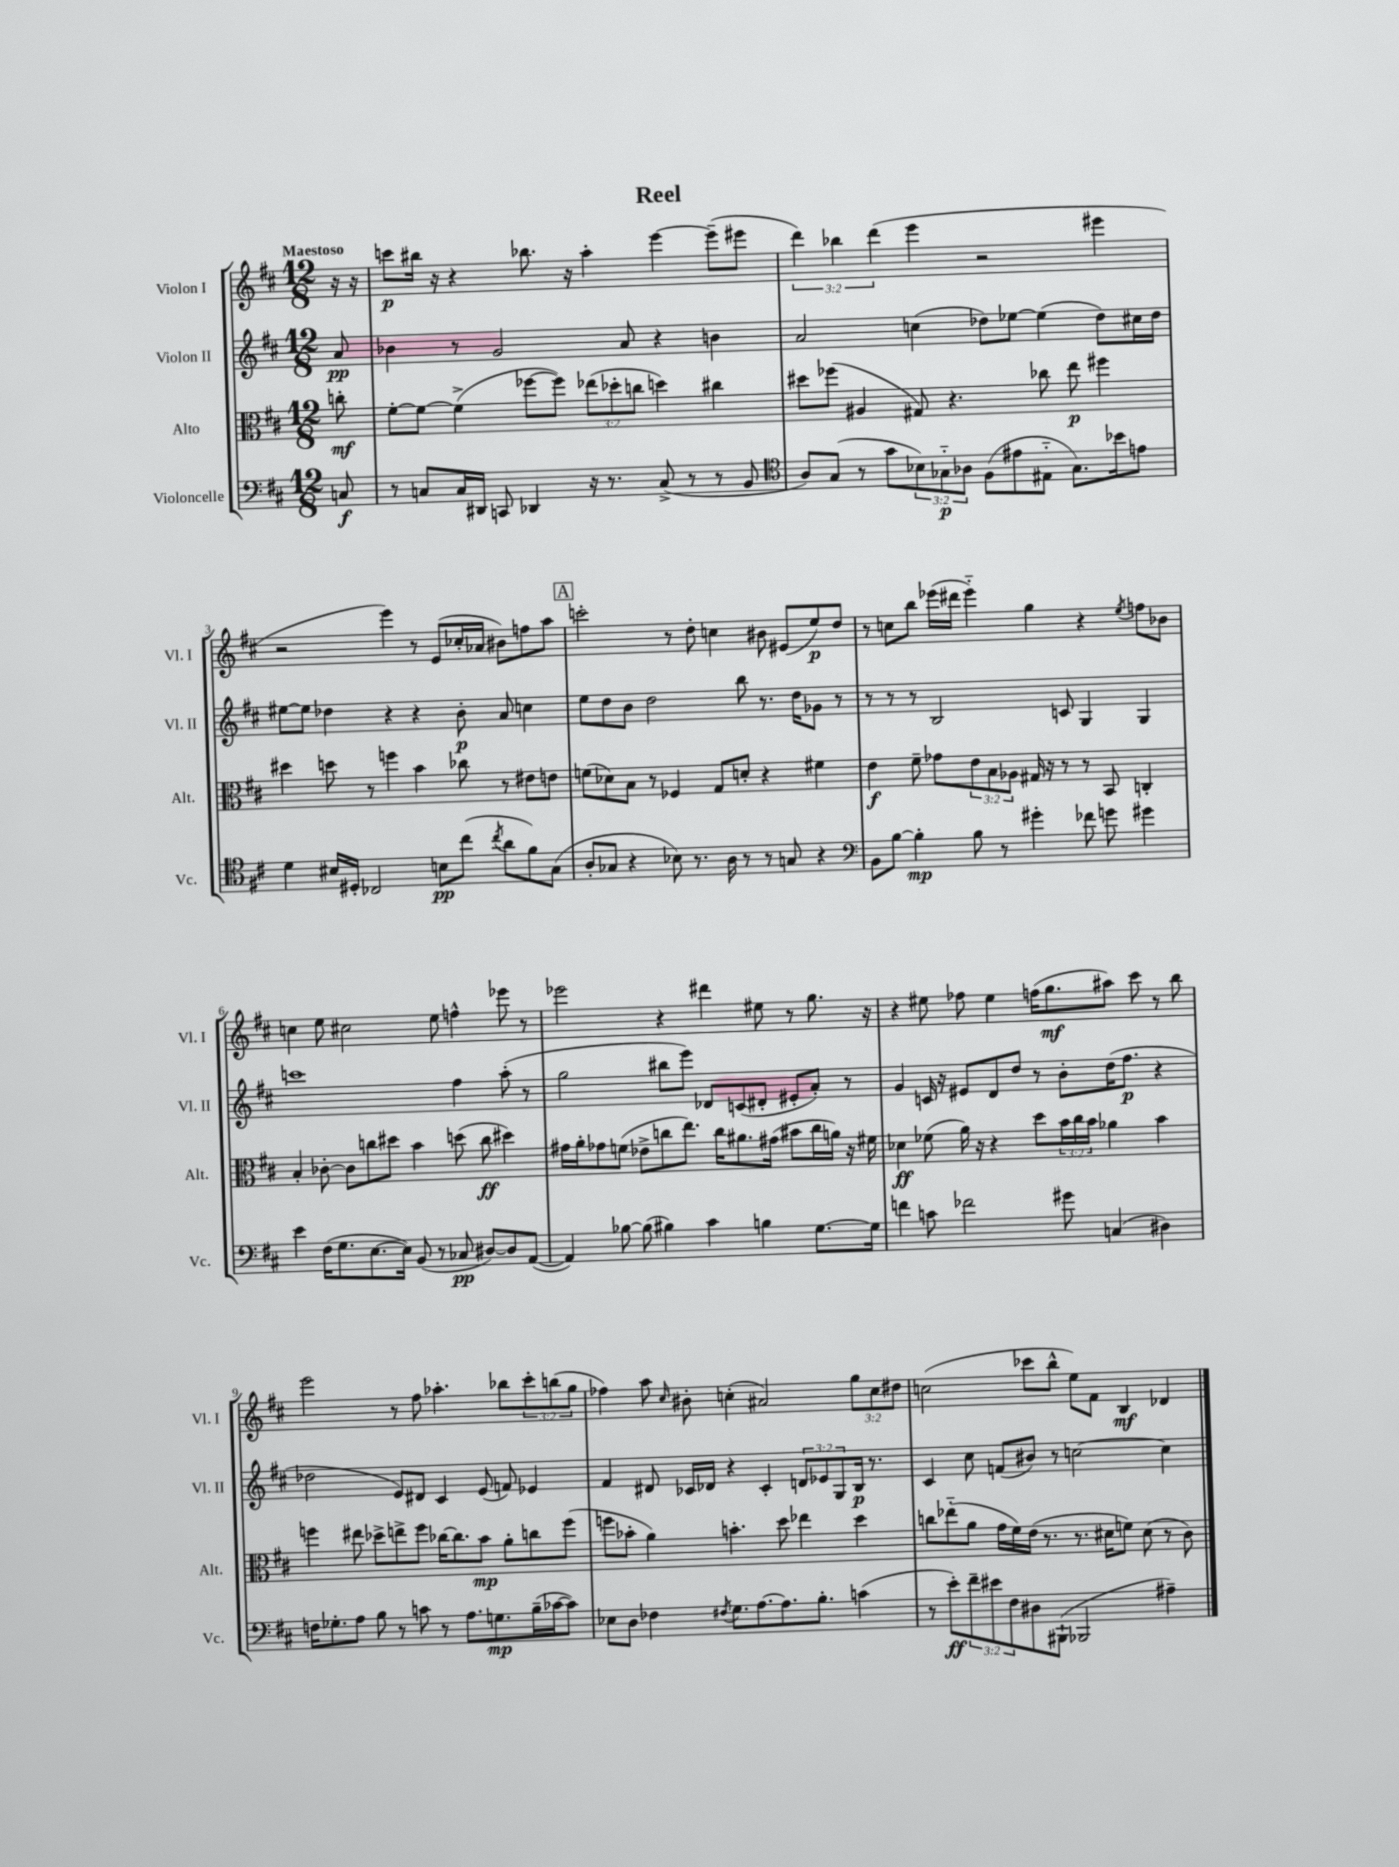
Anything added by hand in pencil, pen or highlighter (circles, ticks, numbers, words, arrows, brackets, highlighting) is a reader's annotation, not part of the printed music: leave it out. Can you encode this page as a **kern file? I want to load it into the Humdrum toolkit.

**kern	**kern	**kern	**kern
*staff4	*staff3	*staff2	*staff1
*clefF4	*clefC3	*clefG2	*clefG2
*k[f#c#]	*k[f#c#]	*k[f#c#]	*k[f#c#]
*M12/8	*M12/8	*M12/8	*M12/8
8C	8cc'	8a	16r
.	.	.	16r
=	=	=	=
8r	[8f#'	4b-	8ccc
8C	8f#_	.	16bb#
.	.	.	16r
16C	(4f#^]	8r	4r
16DD#	.	.	.
8CC	.	2g	.
4DD-	[8ff-	.	8.bb-
.	8ff-])	.	.
.	.	.	16r
16r	(12ee-	.	4aa'
8.r	.	.	.
.	12dd-'	.	.
.	.	8a	.
.	12cc	.	.
(8C^	4dd)	4r	[4eee
8r	.	.	.
8r	4cc#	4b	(8eee~]
8BB	.	.	8eee#
=	=	=	=
*clefC4	*	*	*
8A)	8dd#	2a	6ddd)
(8G	(8ff-	.	.
.	.	.	6bb-
8r	4A#	.	.
.	.	.	(6ddd
8g	.	.	.
12B-)	8G#)	(4cc	4eee
12G-'~	.	.	.
.	4.r	.	.
12A-	.	.	.
(8F#	.	8dd-)	2r
8e#	.	[8ee-	.
8E#'~	8cc-	(4ee-]	.
8.G-)	8ee	.	.
.	4ff#	8dd-)	4eee#
16b-	.	.	.
8e	.	16cc#	.
.	.	16dd-	.
=	=	=	=
4d	4dd#	[8ee#	2r
.	.	8ee#]	.
16B#	8dd	4dd-	.
16D#'	.	.	.
2C-	8r	.	.
.	4ff	4r	4eee)
.	4b	4r	8r
8B	.	.	(8e
(8cc#	8cc-	8b'	16cc-'
.	.	.	16a-
8qcc#	.	.	.
8a	8r	8a	8b#)
8f#)	8e#	4cc	8ff
(8G	8e	.	8aa
=	=	=	=
8A'	(8f	8ee	2ccc'
8G-	8d-)	8dd	.
4r	8B	8b	.
.	8r	2dd	.
8B-)	4F-	.	8r
8.r	.	.	8dd'
.	8G	.	4cc
16A	.	.	.
8r	8d'	8bb	.
8r	4r	8.r	8b#
8G	.	.	(8e#
.	.	16dd	.
4r	4f#	8g-	8ee)
.	.	8r	8dd
=	=	=	=
*clefF4	*	*	*
8BB	4e	8r	8r
[8B	.	8r	8cc
4B']	8f#~	8r	8bb
.	8g-	2B	(16eee-
.	.	.	16ddd#
8B	12e	.	4eee-'~)
.	12B	.	.
8r	.	.	.
.	12A-	.	.
4g#'	16G#	.	4gg
.	16r	.	.
.	8r	8c	.
8f-	8r	4G	4r
8g	8BB	.	.
.	.	.	8qee
4g#	4C'	4G	8ff
.	.	.	8b-
=	=	=	=
4e	4B'	1ccc	4cc
(16F#	[8c-'	.	8ee
8.G	.	.	.
.	8c-]	.	2cc#
[8.E	8cc	.	.
.	8dd#	.	.
16E])	.	.	.
(8BB	4b	.	.
8r	.	.	8ee
8C-	(8dd	4ff#	4ff^^
[8D#)	8cc	.	.
8D#]	4dd#)	(8aa'	8eee-
([8AA	.	8r	8r
=	=	=	=
4AA])	16g#	2gg	2eee-
.	16a'	.	.
.	8g-	.	.
[8B-	(8f	.	.
(8B-]	8e-^	.	.
4B#)	8cc	8bb#	4r
.	8.ee)	8eee)	.
4c#	.	8d-	4ddd#
.	16cc	.	.
.	8.a#	(8c	.
4B	.	8d#'	8ee#
.	(16g#	.	.
.	8b#	8e#'	8r
[8.G	16cc	8a')	8.gg
.	16a)	.	.
.	16r	8r	.
16G]	16f#	.	16r
=	=	=	=
4f	4d-	4g	4r
8c	(8f-	16c	8ee#
.	.	16r	.
2f-	16a)	8e#	8ff-
.	16r	.	.
.	4r	8d	4ee#
.	.	8dd	.
.	8dd	8r	(16ff
.	.	.	8.gg
8g#	24b	8b'	.
.	24cc#	.	.
.	24b	.	.
(4C	4a-	(16dd	8aa#)
.	.	8.ff#	.
.	.	.	8ccc#
4D#)	4b	4r	8r
.	.	.	8bb
=	=	=	=
16F	4ff	2dd-	2eee
8.G-'	.	.	.
8A	8ee#	.	.
8B	8dd-^	.	.
8r	8ee^	8e)	8r
8c	8ff	8d#	8ff#
8r	[16cc-	4c#	4.aa-'
.	8.cc-]	.	.
8.A	.	.	.
.	8b	(8e	.
8.G	.	.	.
.	8a'	8f)	8bb-
(16B~	8cc	4e-	12ccc#'
[16c-	.	.	.
.	.	.	(12bb
8c-])	(8ff	.	.
.	.	.	12gg
=	=	=	=
8E-	8ff	4f#	4ff-)
8D	8b-'	.	.
4F-	4a)	8d#	8aa
.	.	.	16qqcc#
.	.	16c-	8b#'
.	.	16d-	.
8qF#	.	.	.
8.G	4.b'	4r	(4cc'
[8.A	.	.	.
.	.	4c-'	2a#)
8.A]	8dd	.	.
.	4ee-	12d	.
8.B'	.	.	.
.	.	12e-	.
.	.	12G	.
(4c	4dd	16B	12gg
.	.	8.r	.
.	.	.	12cc
.	.	.	12dd#
=	=	=	=
8r	8cc	4c#	(2cc
8e')	(8ee-'~	.	.
12f#~	8a	8cc#	.
12e#	.	.	.
.	16g	(8f	.
12F#	.	.	.
.	16f#)	.	.
8D#	(16e	8b#)	8ccc-
.	8.r	.	.
(8BBB#`	.	8r	8bb^^
2BBB-	8.r	[2cc	8ee)
.	.	.	8f#
.	16d#	.	.
.	8f)	.	4B
.	(8d#	.	.
4A#~)	8r	4cc]	4d-
.	8c#)	.	.
==	==	==	==
*-	*-	*-	*-
